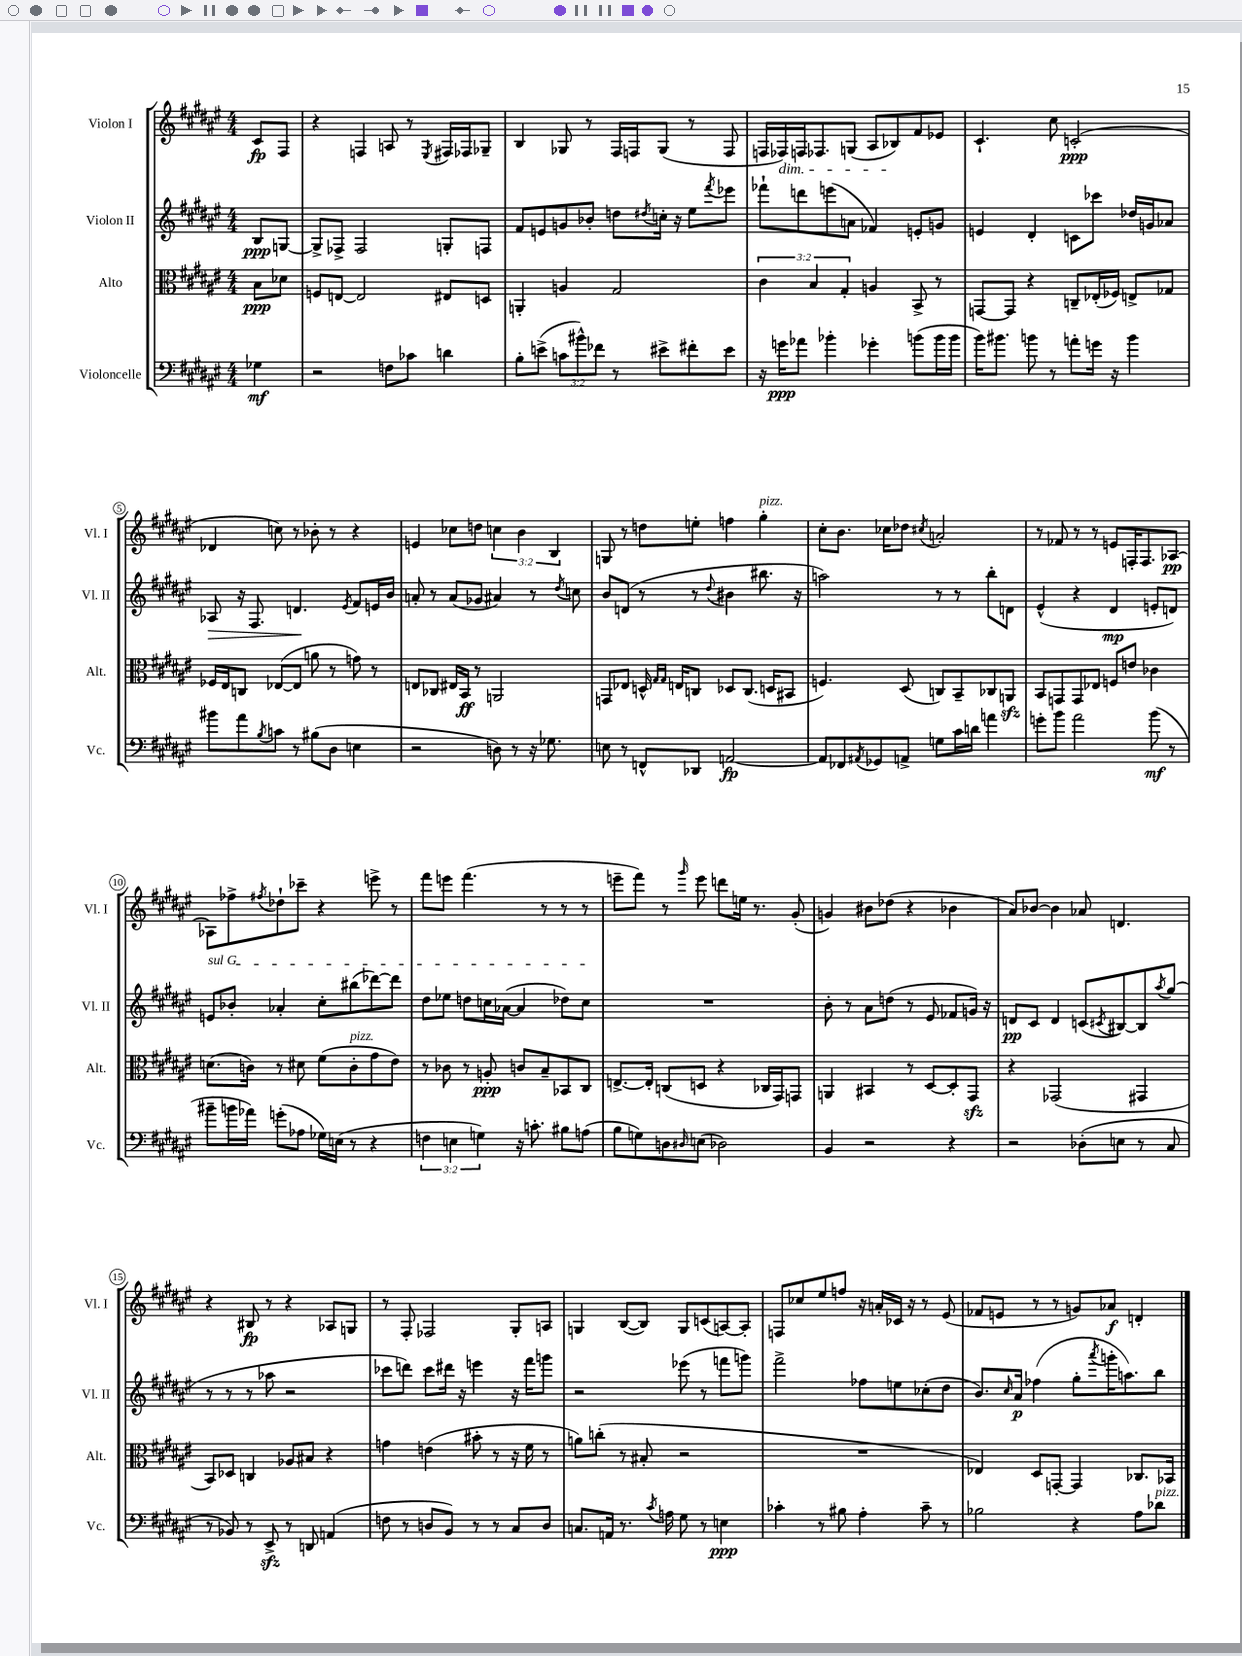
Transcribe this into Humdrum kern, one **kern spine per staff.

**kern	**dynam	**kern	**dynam	**kern	**dynam	**kern	**dynam
*part4	*part4	*part3	*part3	*part2	*part2	*part1	*part1
*staff4	*staff4	*staff3	*staff3	*staff2	*staff2	*staff1	*staff1
*I"Violoncelle	*	*I"Alto	*	*I"Violon II	*	*I"Violon I	*
*I'Vc.	*	*I'Alt.	*	*I'Vl. II	*	*I'Vl. I	*
*clefF4	*	*clefC3	*	*clefG2	*	*clefG2	*
*k[f#c#g#d#a#e#]	*	*k[f#c#g#d#a#e#]	*	*k[f#c#g#d#a#e#]	*	*k[f#c#g#d#a#e#]	*
*M4/4	*	*M4/4	*	*M4/4	*	*M4/4	*
=	=	=	=	=	=	=	=
4G-X\	mf	8B\L	ppp	8B/L	ppp	8c#/L	fp
.	.	8d-X\J	.	[8Gn/J	.	8F#/J	.
=1	=1	=1	=1	=1	=1	=1	=1
2r	.	8Fn/L	.	8G^/L]	.	4r	.
.	.	[8En/J	.	8F-X^/J	.	.	.
.	.	2E/]	.	2F-/	.	4Fn/	.
8Fn\L	.	.	.	.	.	8An/	.
8c-X\J	.	.	.	.	.	8r	.
.	.	.	.	.	.	8qE#/	.
4dn\	.	8E#X/L	.	8Gn'/L	.	16F#X/LL	.
.	.	.	.	.	.	16F-X/J	.
.	.	8Dn/J	.	8Fn/J	.	8G-X~/J	.
=2	=2	=2	=2	=2	=2	=2	=2
8B'\L	.	4AAn'/	.	8f#/L	.	4B/	.
(8en^\J	.	.	.	8en/	.	.	.
12cn\L	.	4An/	.	8gn/	.	8G-X/	.
12b#X^^\)	.	.	.	.	.	.	.
.	.	.	.	8b-X'/J	.	8r	.
12f-X\J	.	.	.	.	.	.	.
8r	.	2G#/	.	8ddn\L	.	16F#/LL	.
.	.	.	.	.	.	16Fn/J	.
.	.	.	.	8qdd#X/	.	.	.
8e#X^\L	.	.	.	16ccn'\Jk	.	(8G-/J	.
.	.	.	.	16r	.	.	.
8f#X'\	.	.	.	8ee#\L	.	8r	.
.	.	.	.	8qfff#/	.	.	.
8e#\J	.	.	.	8eee-X\J	.	8F/	.
=3	=3	=3	=3	=3	=3	=3	=3
16r	.	6c#\	.	8fff-X`\L	.	16Fn/LL	.
!	!	!	!	!	!	!LO:TX:b:i:t=dim.	!
16gn\KL	ppp	.	.	.	.	16F-X/)	.
8a-X\J	.	.	.	8dddn\	.	16Fn/J	.
.	.	6B/	.	.	.	.	.
.	.	.	.	.	.	8.F-X/	.
4b-X'\	.	.	.	(8eeen\	.	.	.
.	.	6G#'/	.	.	.	.	.
.	.	.	.	8an\J	.	(8Gn/J	.
4g-X'\	.	4An/	.	4f-X/)	.	8A#/L	.
.	.	.	.	.	.	8B-X/)	.
(8bn\L	.	8BB^/	.	8en'/L	.	8f#/	.
16b\L	.	8r	.	8gn/J	.	8e-X/J	.
16b\JJ	.	.	.	.	.	.	.
=4	=4	=4	=4	=4	=4	=4	=4
16b\KL)	.	[8GGn/L	.	4en/	.	4.c#`/	.
8.b#X\J	.	.	.	.	.	.	.
.	.	8GG/J]	.	.	.	.	.
8bn\	.	4r	.	4d#'/	.	.	.
8r	.	.	.	.	.	8cc#\	.
8an'\L	.	8Cn~/L	.	8cn\L	.	(2cn'/	ppp
16gn\Jk	.	(16E-X'/L	.	8ccc-X\J	.	.	.
16r	.	16F-X/JJ)	.	.	.	.	.
4b\	.	8En^/L	.	16dd-X/LL	.	.	.
.	.	.	.	16gn/J	.	.	.
.	.	8G-X/J	.	8a-X/J	.	.	.
!!LO:LB:g=z
=5	=5	=5	=5	=5	=5	=5	=5
!	!	!	!	!	!LO:HP:b	!	!
8b#X\L	.	16F-X/LL	.	8A-X/	>	4d-X/	.
.	.	16E#/J	.	.	.	.	.
8a#\	.	8Cn/J	.	16r	.	.	.
.	.	.	.	8.F#/	.	.	.
8qB/	.	.	.	.	.	.	.
8cn\J	.	([8E-X/L	.	.	.	8ccn\)	.
8r	.	8E-/J]	.	4.dn/	.	8r	.
(8B#X\L	.	8an\	.	.	.	8b-X'\	.
8D#\J	.	8r	.	.	.	8r	.
.	.	.	.	8qe#/	.	.	.
4En\	.	8gn\)	.	8f#/L	]	4r	.
.	.	8r	.	16en/L	.	.	.
.	.	.	.	16b/JJ	.	.	.
=6	=6	=6	=6	=6	=6	=6	=6
2r	.	8En/L	.	8an'/	.	4en/	.
.	.	8C-X/J	.	8r	.	.	.
.	.	16E#X/LL	.	(8a/L	.	8cc-X\L	.
.	.	16BB/JJ	ff	.	.	.	.
.	.	8r	.	8g-X/J	.	8ddn\J	.
8Dn\)	.	2AAn/	.	4a#X/)	.	6ccn\	.
8r	.	.	.	.	.	.	.
.	.	.	.	.	.	6b\	.
16r	.	.	.	8r	.	.	.
8.G-X\	.	.	.	.	.	.	.
.	.	.	.	.	.	6B/	.
.	.	.	.	8qdd#/	.	.	.
.	.	.	.	8ccn\	.	.	.
=7	=7	=7	=7	=7	=7	=7	=7
8En\	.	8GGn/L	.	8b/L	.	8Gn/	.
8r	.	8E-X/J	.	(8dn/J	.	8r	.
8FFn^^/L	.	16Dn^^/	.	8r	.	8ddn\L	.
.	.	16qqG#/LL	.	.	.	.	.
.	.	16qqG#/JJ	.	.	.	.	.
.	.	16En/KL	.	.	.	.	.
8DD-X/J	.	8Cn/J	.	8r	.	8een'\J	.
.	.	.	.	8qqdd#/	.	.	.
[2AAn/	fp	8D-X/L	.	4b#X\	.	4ffn\	.
.	.	(8.C/J	.	.	.	.	.
!	!	!	!	!	!	!LO:TX:a:i:t=pizz.	!
.	.	.	.	8.bb#X\	.	4gg#'\	.
.	.	16Dn/KL	.	.	.	.	.
.	.	8BB#X/J	.	.	.	.	.
.	.	.	.	16r	.	.	.
=8	=8	=8	=8	=8	=8	=8	=8
8AA/L]	.	4.Fn/)	.	2aan\)	.	8cc#'\L	.
8FF-X/	.	.	.	.	.	8.b\J	.
8qAA#X/	.	.	.	.	.	.	.
8GG-X/	.	.	.	.	.	.	.
.	.	.	.	.	.	16cc-X\KL	.
8AAn^/J	.	(8D#/	.	.	.	8dd-X\J	.
.	.	.	.	.	.	8qcc#X/	.
8Gn\L	.	8Cn/L)	.	8r	.	2an'/	.
16c#\L	.	8BB~/	.	8r	.	.	.
16dn\JJ	.	.	.	.	.	.	.
4an\	.	8C-X/	.	8bb'\L	.	.	.
.	.	8AAnzz/J	.	8dn\J	.	.	.
=9	=9	=9	=9	=9	=9	=9	=9
8gn'\L	.	8BB/L	.	(4e#^^/	.	8r	.
8b\J	.	8GGn/	.	.	.	8f-X/	.
2a#\	.	8GG/	.	4r	.	8r	.
.	.	8E-X/J	.	.	.	8r	.
.	.	8Fn/L	.	4d#/	mp	8en/L	.
.	.	8en/J	.	.	.	16Fn'/K	.
.	.	.	.	.	.	8.F/	.
(8b\	mf	4c-X\	.	8en'/L	.	.	.
8r	.	.	.	8dn/J)	.	[8A-X/J	pp
!!LO:LB:g=z
=10	=10	=10	=10	=10	=10	=10	=10
!	!	!	!	!LO:TX:a:i:t=sul G	!	!	!
8b#X~\L	.	(8.dn\L	.	8en/L	.	8A-X\L]	.
16bn\L	.	.	.	8b-X'/J	.	8ff-X^\	.
16a-X\JJ)	.	16cn\Jk)	.	.	.	.	.
.	.	.	.	.	.	8qff#X/	.
(8gn'\L	.	8r	.	4a-X'/	.	8dd-X`\	.
8A-X\J	.	8d#X\	.	.	.	8ccc-X~\J	.
16G-X\LL)	.	(8f#\L	.	8cc#'\L	.	4r	.
(16En\JJ	.	.	.	.	.	.	.
!	!	!LO:TX:a:i:t=pizz.	!	!	!	!	!
8r	.	8c'\	.	(8bb#X\	.	.	.
4r	.	8g#\	.	[8ddd-X\)	.	8eeen^\	.
.	.	8e#\J)	.	8ddd-\J]	.	8r	.
=11	=11	=11	=11	=11	=11	=11	=11
6Fn\	.	8r	.	8dd#\L	.	8fff#\L	.
.	.	8c-X\	.	8ee-X\J	.	8eeen\J	.
6En\	.	.	.	.	.	.	.
.	.	8r	.	8ddn\L	.	(4.fff#\	.
6Gn\)	.	.	.	.	.	.	.
.	.	8An'/	ppp	16ccn\L	.	.	.
.	.	.	.	([16a-X\JJ	.	.	.
16r	.	8cn/L	.	4a-/]	.	.	.
8.cn'\	.	.	.	.	.	.	.
.	.	8B~/	.	.	.	8r	.
8B#X\L	.	8BB-X/	.	8dd-X\L)	.	8r	.
(8An\J	.	8C#/J	.	8cc\J	.	8r	.
=12	=12	=12	=12	=12	=12	=12	=12
8B\L	.	[8.En^/L	.	1r	.	8eeen~\L	.
8Gn\)	.	.	.	.	.	8fff#\J)	.
.	.	16E'/Jk]	.	.	.	.	.
8Dn\	.	(8Cn/L	.	.	.	8r	.
16qqD#X/	.	.	.	.	.	16qqggg#/	.
(8En\J	.	8Dn/J	.	.	.	8eee\	.
2D-X\)	.	4r	.	.	.	8dddn\L	.
.	.	.	.	.	.	16een\Jk	.
.	.	.	.	.	.	8.r	.
.	.	16C-X/LL	.	.	.	.	.
.	.	16GG#/J)	.	.	.	.	.
.	.	8GGn/J	.	.	.	(8g#'/	.
=13	=13	=13	=13	=13	=13	=13	=13
4BB/	.	4AAn/	.	8b'\	.	4gn/)	.
.	.	.	.	8r	.	.	.
2r	.	4BB#X/	.	8a#\L	.	8b#X\L	.
.	.	.	.	(8ddn\J	.	(8dd-X\J	.
.	.	8r	.	8r	.	4r	.
.	.	[8D#/L	.	8e#/	.	.	.
4r	.	8D#'/]	.	8f-X/L	.	4b-X\	.
.	.	8GG#zz/J	.	16gn/Jk)	.	.	.
.	.	.	.	16r	.	.	.
=14	=14	=14	=14	=14	=14	=14	=14
2r	.	4r	.	8dn/L	pp	8a#/L)	.
.	.	.	.	8c#/J	.	[8b-X/J	.
.	.	(2GG-X/	.	4d/	.	4b-\]	.
(8D-X'\L	.	.	.	(8cn/L	.	8a-X/	.
.	.	.	.	8qc#X/	.	.	.
8En\J	.	.	.	[8B#X/)	.	4.dn/	.
8r	.	4GG#X/	.	8B#/]	.	.	.
.	.	.	.	8qaa#/	.	.	.
8C#/	.	.	.	(8gg#/J	.	.	.
!!LO:LB:g=z
=15	=15	=15	=15	=15	=15	=15	=15
8r	.	8BB/L)	.	8r	.	4r	.
8BB-X/)	.	8D-X/J	.	8r	.	.	.
8r	.	4Cn/	.	8r	.	8B#X/	fp
8EE#zz^/	.	.	.	8aa-X\	.	8r	.
8r	.	8A-X/L	.	2r	.	4r	.
8DDn/	.	8B#X/J	.	.	.	.	.
(4AAn/	.	4r	.	.	.	8A-X/L	.
.	.	.	.	.	.	8Gn/J	.
=16	=16	=16	=16	=16	=16	=16	=16
8Fn\	.	4gn\	.	8ccc-X\L	.	8r	.
8r	.	.	.	8dddn\J)	.	8F#'/	.
8Dn/L	.	(4en\	.	8ccc-\L	.	2F-X/	.
8BB/J)	.	.	.	16ddd#X\Jk	.	.	.
.	.	.	.	16r	.	.	.
8r	.	8b#X'\	.	4eeen\	.	.	.
8r	.	8r	.	.	.	.	.
8C#/L	.	16r	.	16r	.	8G#'/L	.
.	.	16f#\	.	16fff#\KL	.	.	.
8D/J	.	8r	.	8gggn\J	.	8An/J	.
=17	=17	=17	=17	=17	=17	=17	=17
8.Cn/L	.	8an\L)	.	2r	.	4Gn/	.
.	.	(8ccn'\J	.	.	.	.	.
16AAn/Jk	.	.	.	.	.	.	.
8.r	.	8r	.	.	.	([8B/L	.
.	.	8B#X'/	.	.	.	8B/J])	.
8qc#/	.	.	.	.	.	.	.
16An\	.	.	.	.	.	.	.
8G#\	.	2r	.	(8eee-X\	.	8G/L	.
8r	.	.	.	8r	.	(8cn/	.
4En\	ppp	.	.	8fffn\L	.	[8An/)	.
.	.	.	.	8gggn\J)	.	8A'/J]	.
=18	=18	=18	=18	=18	=18	=18	=18
4c-X'\	.	1r	.	2fff#^\	.	8Fn/L	.
.	.	.	.	.	.	8cc-X/	.
8r	.	.	.	.	.	8ee#/	.
8B#X\	.	.	.	.	.	8ffn/J	.
4A#'\	.	.	.	8ff-X\L	.	16r	.
.	.	.	.	.	.	16an'/LL	.
.	.	.	.	8een\	.	16c-X/JJ	.
.	.	.	.	.	.	16r	.
8c-~\	.	.	.	(8cc-X'\	.	8r	.
8r	.	.	.	8dd#\J	.	(8e#/	.
=19	=19	=19	=19	=19	=19	=19	=19
2B-X\	.	4E-X/)	.	8.b/L)	.	8f-X/L	.
.	.	.	.	.	.	8en/J	.
.	.	.	.	16qqcc#/	.	.	.
.	.	.	.	16a#/Jk	p	.	.
.	.	8D#/L	.	(4ff-X\	.	8r	.
.	.	[8GGn'/J	.	.	.	8r	.
4r	.	4GG/]	.	8gg#'\L	.	8gn/L)	.
.	.	.	.	8qaaa#/	.	.	.
.	.	.	.	16gggn'\K	.	8a-X/J	f
.	.	.	.	8.aan\)	.	.	.
8A#\L	.	8.C-X/L	.	.	.	4dn'/	.
!LO:TX:a:i:t=pizz.	!	!	!	!	!	!	!
8d-X\J	.	.	.	8bb\J	.	.	.
.	.	16BB-X/Jk	.	.	.	.	.
==	==	==	==	==	==	==	==
*-	*-	*-	*-	*-	*-	*-	*-
